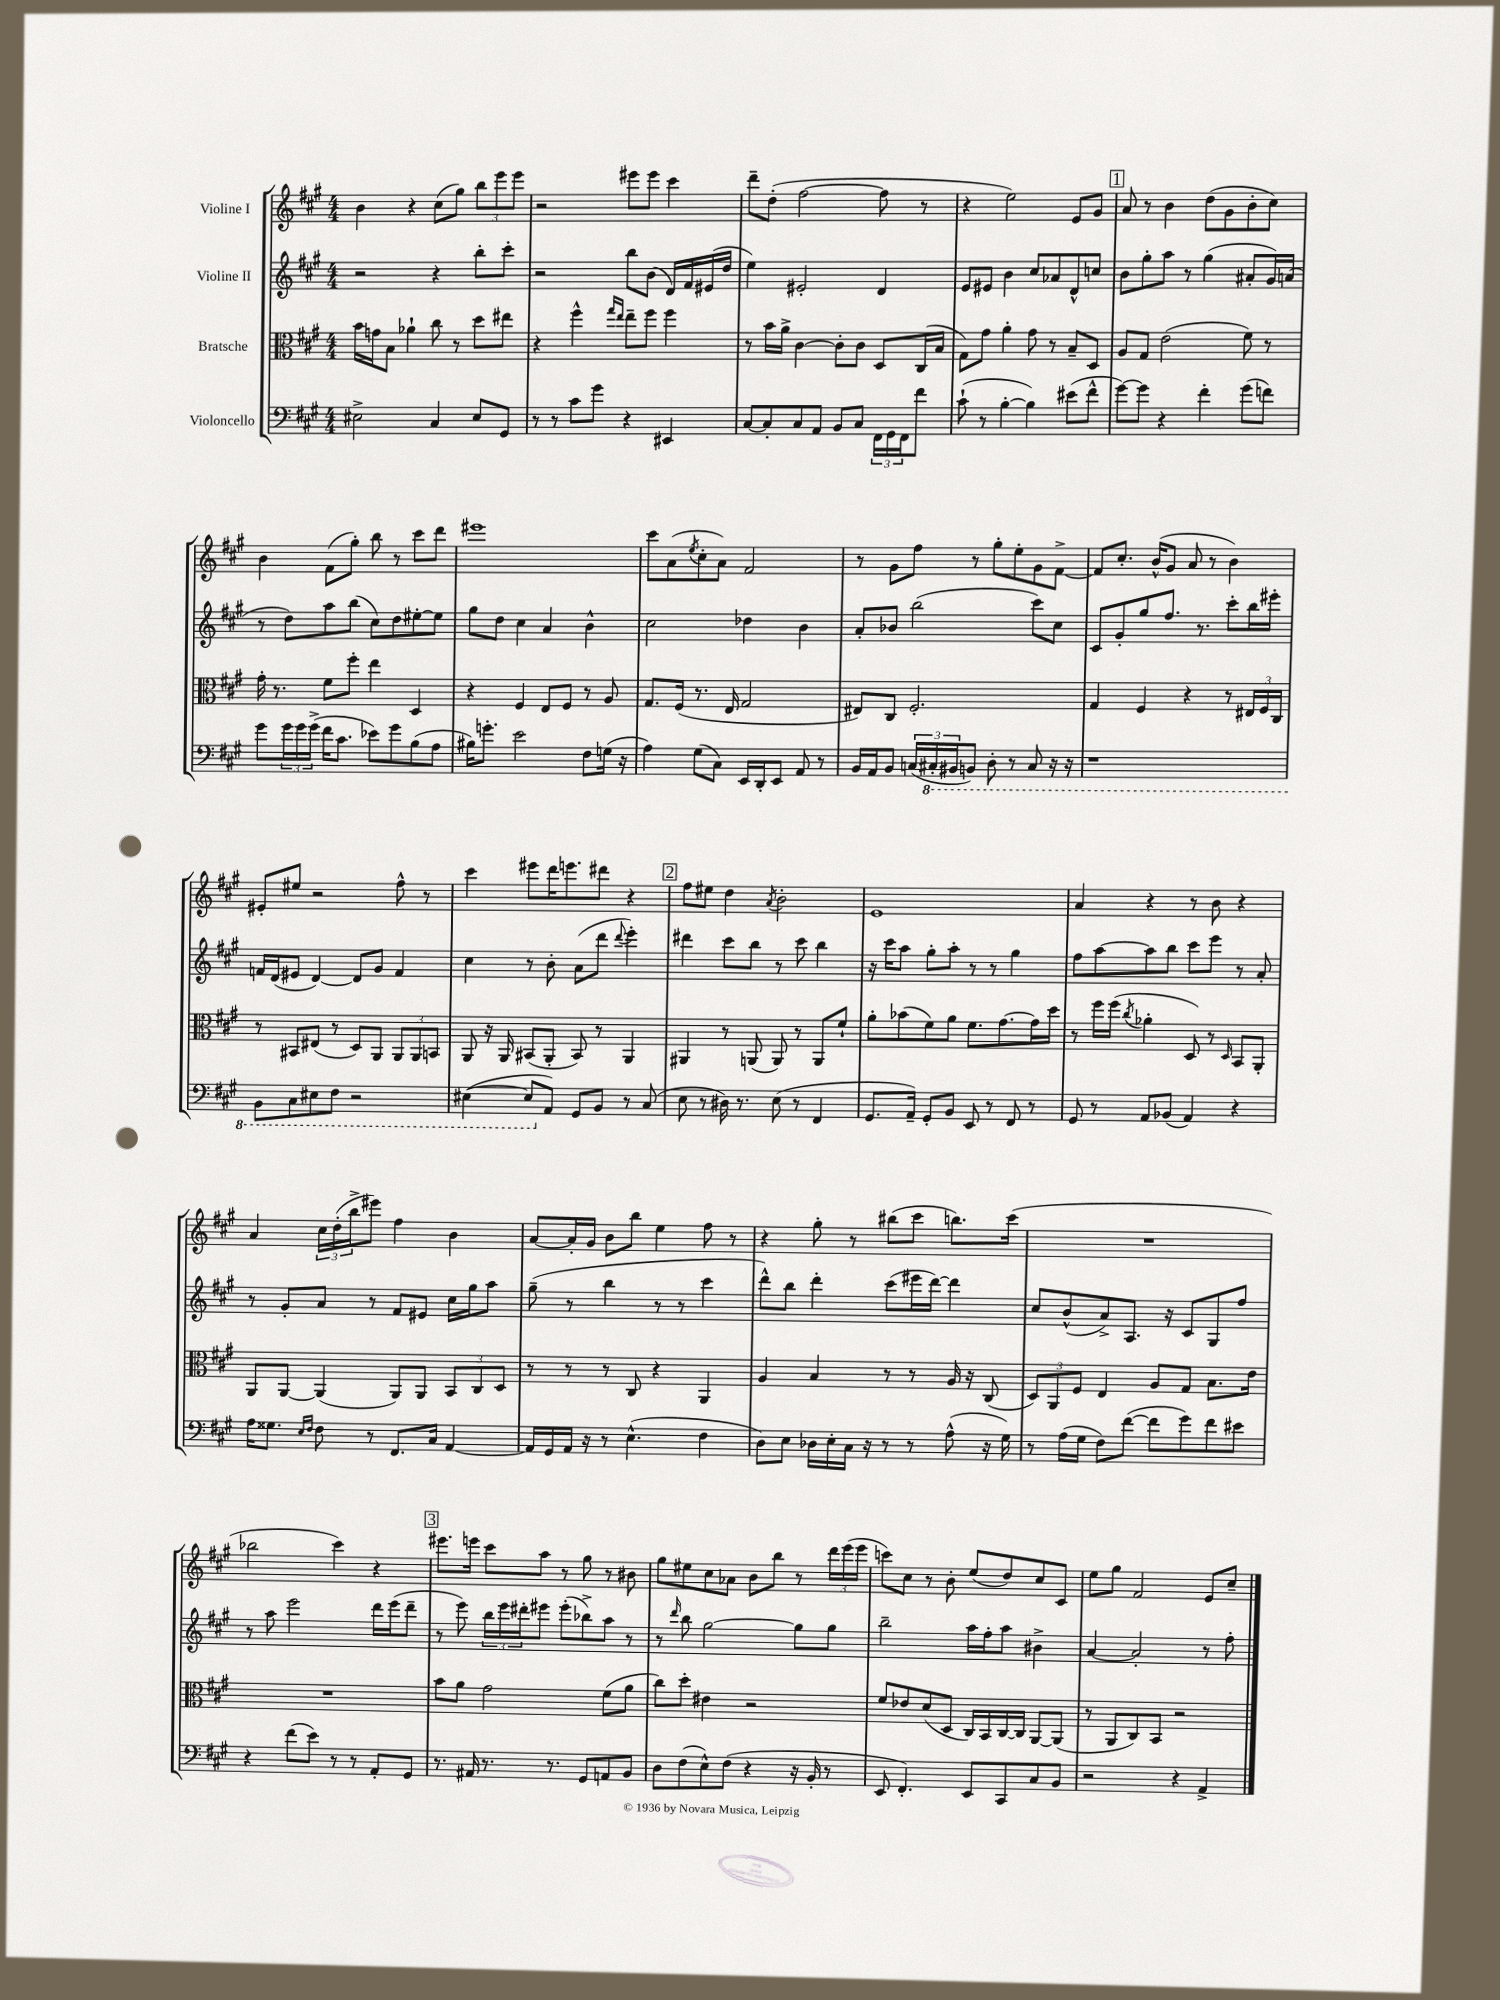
<<
\new StaffGroup <<
\new Staff = "s0" \with { instrumentName = "Violine I" } {
    \clef treble \key a \major \numericTimeSignature \time 4/4
    b'4 r4 cis''8( gis''8) \tuplet 3/2 { b''8 e'''8 e'''8 } |
    r2 eis'''8 eis'''8 cis'''4 |
    d'''8-- d''8-.( fis''2~ fis''8 r8 |
    r4 e''2) e'8 gis'8 |
    \mark \markup { \box "1" } a'8 r8 b'4 d''8( gis'8 b'8-. cis''8) |
    b'4 fis'8( gis''8-.) b''8 r8 cis'''8 d'''8 |
    eis'''1 |
    cis'''8 a'8( \acciaccatura { e''8 } cis''8-. a'8) fis'2 |
    r8 gis'8 fis''8 r8 gis''8-. e''8-. gis'8 fis'8~-> |
    fis'8 cis''8.-. b'16-^( gis'8 a'8 r8 b'4) |
    eis'8-. eis''8 r2 fis''8-^ r8 |
    cis'''4 eis'''8 d'''16 e'''8. dis'''8 r4 |
    \mark \markup { \box "2" } fis''8 eis''8 d''4 \acciaccatura { a'8 } b'2-. |
    e'1 |
    a'4 r4 r8 b'8 r4 |
    a'4 \tuplet 3/2 { cis''16 d''16-.( b''16-> } eis'''8) fis''4 b'4 |
    a'8~ a'16-. gis'16 b'8 b''8 e''4 fis''8 r8 |
    r4 gis''8-. r8 bis''8( cis'''8 b''8.) cis'''16( |
    R1 |
    bes''2 cis'''4) r4 |
    \mark \markup { \box "3" } eis'''8. e'''16 cis'''8 a''8 r8 gis''8 r8 bis'8 |
    gis''8 eis''8 cis''8 aes'8 b'8 b''8 r8 \tuplet 3/2 { d'''16 e'''16( e'''16 } |
    c'''8) cis''8 r8 b'8-. e''8( d''8) cis''8 cis'8 |
    e''8 gis''8 fis'2 e'8 cis''8-- \bar "|." |
}
\new Staff = "s1" \with { instrumentName = "Violine II" } {
    \clef treble \key a \major \numericTimeSignature \time 4/4
    r2 r4 b''8-. cis'''8-. |
    r2 b''8 b'8( d'16) fis'16 eis'16( d''16 |
    e''4) eis'2-. d'4 |
    e'8 eis'8 b'4 cis''8 aes'8 d'8-^ c''8 |
    \mark \markup { \box "1" } b'8 gis''8-. a''8 r8 gis''4( ais'8-. gis'16) a'16( |
    r8 d''8) a''8 b''8( cis''8) d''8 eis''8~-. eis''8 |
    gis''8 d''8 cis''4 a'4 b'4-^ |
    cis''2 des''4 b'4 |
    a'8-. bes'8 b''2( cis'''8) cis''8 |
    cis'8 gis'8-. gis''8 fis''8. r8. cis'''8-. b''16 eis'''16-. |
    f'16 d'16( eis'8 d'4~) d'8 gis'8 f'4 |
    cis''4 r8 b'8-. a'8( d'''8 \appoggiatura { d'''8 } e'''4-.) |
    \mark \markup { \box "2" } dis'''4 cis'''8 b''8 r8 cis'''8 b''4 |
    r16 cis'''16 a''8 gis''8-. a''8-. r8 r8 gis''4 |
    fis''8 a''8~ a''8 b''8 cis'''8 e'''8 r8 a'8-. |
    r8 gis'8-. a'8 r8 fis'8 eis'8 cis''16 gis''16 a''8 |
    gis''8--( r8 b''4 r8 r8 cis'''4 |
    d'''8-^) b''8 d'''4-. cis'''8( eis'''16 d'''16~) d'''4 |
    cis''8 b'8-^( a'8->) a8. r16 cis'8 gis8 fis''8 |
    r8 a''8 e'''2 d'''16 e'''16( d'''8-- |
    \mark \markup { \box "3" } r8 e'''8) \tuplet 3/2 { b''16 e'''16 dis'''16-. } eis'''8 eis'''8-.( bes''8->) a''8 r8 |
    r8 \grace { d'''16 } b''8 gis''2~ gis''8 gis''8 |
    b''2-- a''16 fis''16-. a''8 bis'4-> |
    a'4~ a'2-. r8 fis''8-. \bar "|." |
}
\new Staff = "s2" \with { instrumentName = "Bratsche" } {
    \clef alto \key a \major \numericTimeSignature \time 4/4
    b'16 g'16 b8 aes'4-! cis''8 r8 d''8 eis''8 |
    r4 fis''4-^ \grace { gis''16 e''16 } e''8-- fis''8 fis''4 |
    r8 b'16 a'16-> cis'4~ cis'8-. cis'8 d8 cis16( b16 |
    gis8) gis'8 a'4-. gis'8 r8 b8-- d8 |
    \mark \markup { \box "1" } a8 gis8 e'2( fis'8) r8 |
    gis'16-. r8. fis'8 fis''8-. e''4 d4 |
    r4 fis4 e8 fis8 r8 a8 |
    gis8. fis16( r8. e16 gis2 |
    eis8) cis8 fis2.-. |
    gis4 fis4 r4 r8 \tuplet 3/2 { eis16 fis16 cis16 } |
    r8 bis,8 eis8( r8 d8) a,8 \tuplet 3/2 { a,8 a,8 b,8 } |
    a,8 r16 a,16 bis,8( a,8-. bis,8) r8 a,4 |
    \mark \markup { \box "2" } ais,4 r8 a,8( a,8) r8 a,8 fis'8-! |
    a'8-. bes'8( fis'8) a'8 fis'8. gis'8.~ gis'16 d''16 |
    r8 fis''16 fis''16( \acciaccatura { cis''8 } aes'4-. d8) r8 \grace { d16 } b,8 a,8-. |
    a,8 a,8~ a,4( a,8) a,8 \tuplet 3/2 { b,8 cis8 d8 } |
    r8 r8 r8 cis8 r4 a,4 |
    a4 b4 r8 r8 a16 r16 cis8( |
    \tuplet 3/2 { d8) a,8 fis8 } e4 a8 gis8 b8. e'16 |
    R1 |
    \mark \markup { \box "3" } b'8 a'8 gis'2 fis'8( a'8 |
    cis''8) d''8-. eis'4 r2 |
    fis'8 ees'8 d'8( d8 cis16) b,16 cis16~ cis16 a,8~ a,8( |
    r8 a,8 cis8) b,8 r2 \bar "|." |
}
\new Staff = "s3" \with { instrumentName = "Violoncello" } {
    \clef bass \key a \major \numericTimeSignature \time 4/4
    eis2-> cis4 eis8 gis,8 |
    r8 r8 cis'8 gis'8 r4 eis,4 |
    cis8~ cis8-. cis8 a,8 b,8 cis8 \tuplet 3/2 { fis,16 gis,16 fis,16 } fis'8 |
    cis'8-!( r8 b4~-. b4) eis'8( fis'8-^ |
    \mark \markup { \box "1" } gis'8~) gis'8 r4 fis'4-. gis'8( f'8) |
    gis'8 \tuplet 3/2 { gis'16 gis'16 gis'16->( } fis'16 cis'8. ees'8) gis'8 b8( a8 |
    bis16) g'8.-. e'2 fis8 g16( r16 |
    a4) gis8( cis8) e,16 d,16-. e,8 a,8 r8 |
    b,16 a,16 b,8 \tuplet 3/2 { c16( \ottava #-1 cis,!16-. bis,,16 } b,,8) d,8-. r8 cis,8 r16 r16 |
    r1 |
    b,,8 cis,8 eis,8 fis,8 r2 |
    eis,4~( eis,8 \ottava #0 a,8) gis,8 b,8 r8 cis8( |
    \mark \markup { \box "2" } e8 r8 dis16) r8. e8( r8 fis,4 |
    gis,8. a,16--) gis,8-. b,8 e,8 r8 fis,8 r8 |
    gis,8 r8 a,8 bes,8( a,4) r4 |
    a16 gisis8. \grace { e16 fis16 } fis8 r8 fis,8. cis16 a,4~ |
    a,16 gis,16 a,16 r16 r8 e4.-^( fis4 |
    d8) e8 des16 e16-. cis16 r16 r8 r8 a8-^( r16 gis16) |
    r8 a16( gis16 fis8) fis'8~( fis'8 gis'8) fis'8 eis'8 |
    r4 fis'8( e'8) r8 r8 a,8-. gis,8 |
    \mark \markup { \box "3" } r8. ais,16 r8. r8. gis,8 a,8 b,8 |
    d8 fis8( e8-^) fis8( r4 r16 b,16-. r8 |
    e,8 fis,4.-.) e,8 cis,8 cis8 b,8 |
    r2 r4 a,4-> \bar "|." |
}
>>
>>
\layout { \context { \Score \remove "Bar_number_engraver" } }
